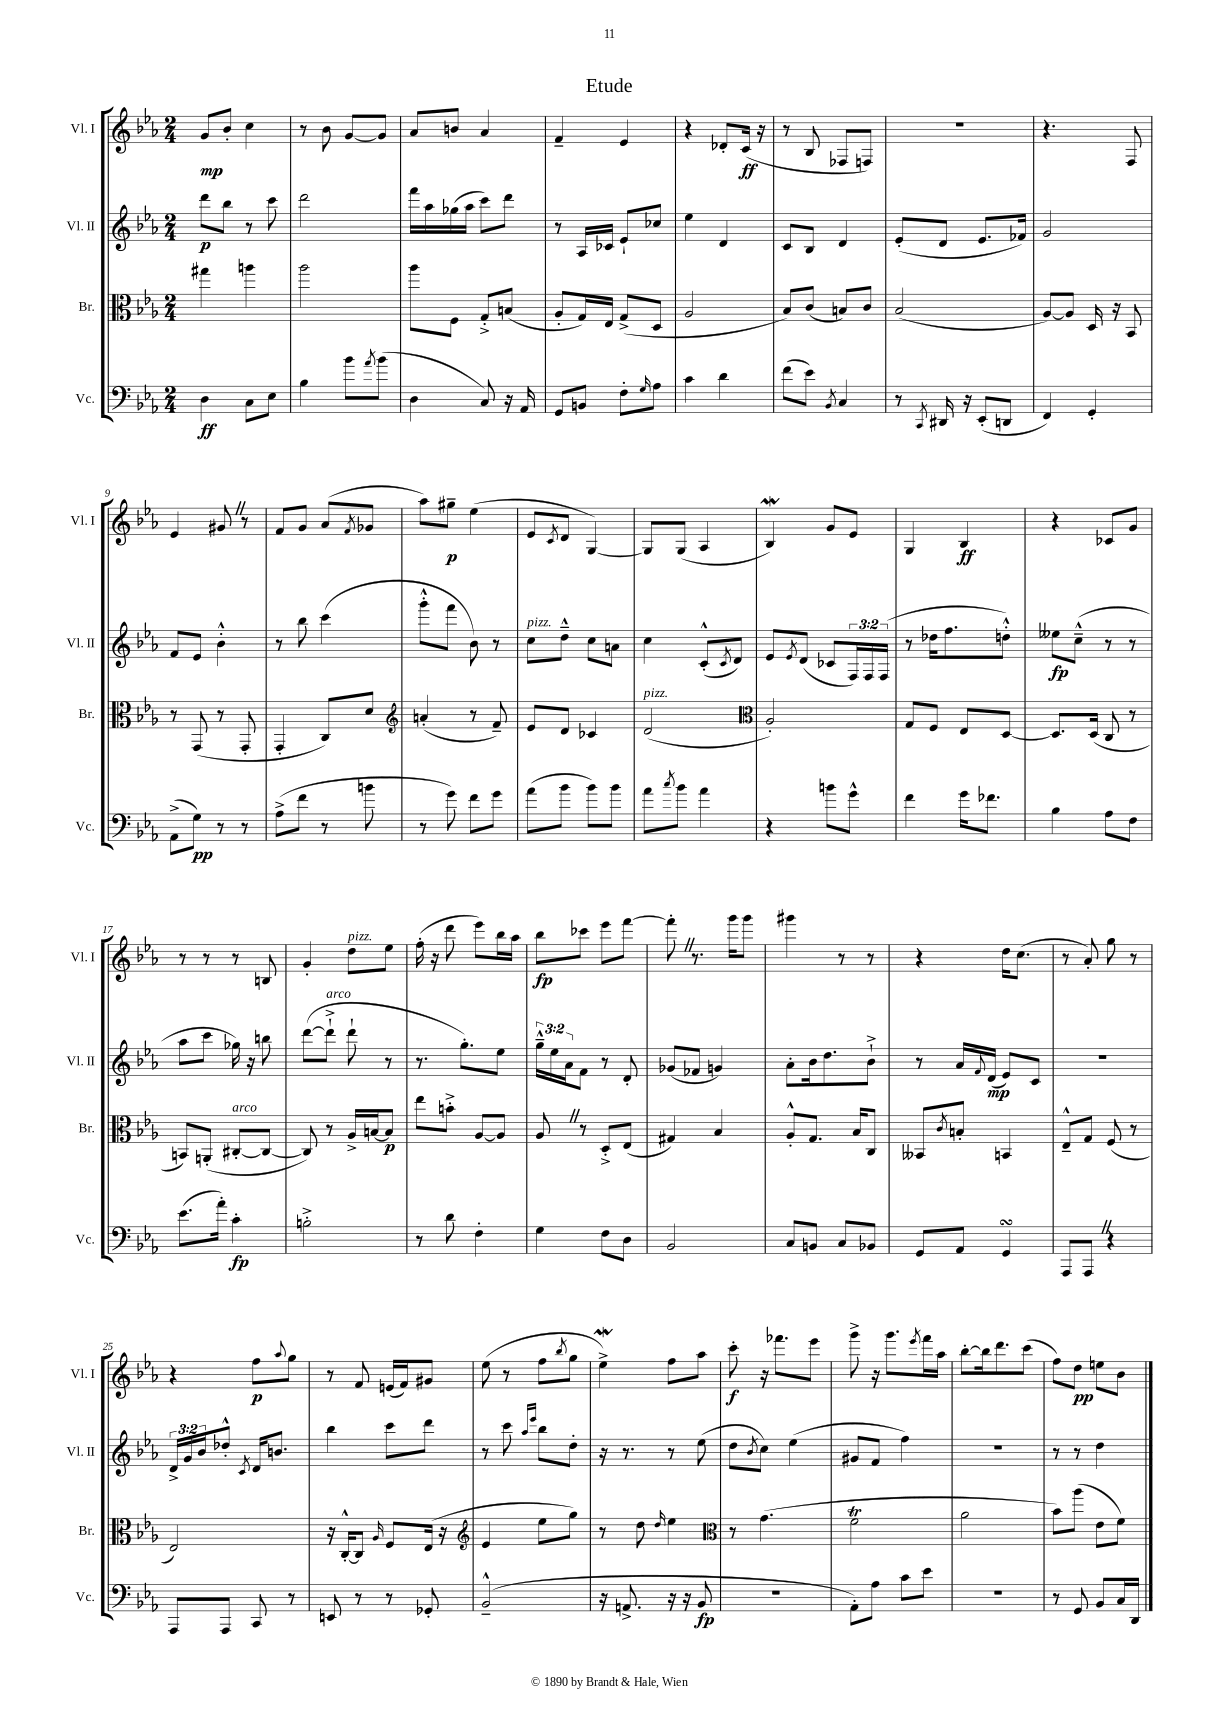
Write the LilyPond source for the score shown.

\header { title = "Etude" }
<<
\new StaffGroup <<
\new Staff = "s0" \with { instrumentName = "Vl. I" shortInstrumentName = "Vl. I" } {
    \clef treble \key ees \major \numericTimeSignature \time 2/4
    g'8\mp bes'8-. c''4 |
    r8 bes'8 g'8~ g'8 |
    aes'8 b'8 aes'4 |
    f'4-- ees'4 |
    r4 des'8-. c'16\ff( r16 |
    r8 bes8 fes8 f8) |
    R2 |
    r4. f8 |
    ees'4 gis'8 \once \override BreathingSign.text = \markup { \musicglyph "scripts.caesura.straight" } \breathe r8 |
    f'8 g'8 aes'8( \acciaccatura { f'8 } ges'8 |
    aes''8) gis''8--\p ees''4( |
    ees'8 \acciaccatura { c'8 } d'8 g4~) |
    g8 g8( aes4 |
    bes4\mordent) g'8 ees'8 |
    g4 bes4\ff |
    r4 ces'8 g'8 |
    r8 r8 r8 b8 |
    g'4-. d''8^\markup { \italic "pizz." } ees''8 |
    f''16-.( r16 d'''8 ees'''8) bes''16 aes''16 |
    bes''8\fp ces'''8 ees'''8 f'''8~ |
    f'''8-. \once \override BreathingSign.text = \markup { \musicglyph "scripts.caesura.straight" } \breathe r8. g'''16 g'''8 |
    gis'''4 r8 r8 |
    r4 d''16 c''8.( |
    r8 aes'8-.) g''8 r8 |
    r4 f''8\p \appoggiatura { aes''8 } g''8 |
    r8 f'8 e'16( f'16) gis'8 |
    ees''8( r8 f''8 \acciaccatura { bes''8 } g''8 |
    ees''4->\mordent) f''8 aes''8 |
    c'''8-.\f r16 fes'''8. ees'''8 |
    g'''8-> r16 g'''8. \acciaccatura { ees'''8 } f'''16 aes''16 |
    bes''8~-. bes''16 d'''8. c'''8( |
    f''8) d''8\pp e''8 bes'8 \bar "|." |
}
\new Staff = "s1" \with { instrumentName = "Vl. II" shortInstrumentName = "Vl. II" } {
    \clef treble \key ees \major \numericTimeSignature \time 2/4 \override Staff.TupletNumber.text = #tuplet-number::calc-fraction-text
    d'''8\p bes''8 r8 c'''8 |
    d'''2 |
    f'''16 aes''16 ges''16( aes''16 c'''8) d'''8 |
    r8 aes16 ces'16 ees'8-! ces''8 |
    ees''4 d'4 |
    c'8 bes8 d'4 |
    ees'8-.( d'8 ees'8. fes'16) |
    g'2 |
    f'8 ees'8 bes'4-.-^ |
    r8 bes''8 c'''4( |
    g'''8-.-^ f'''8 bes'8) r8 |
    c''8^\markup { \italic "pizz." } d''8---^ c''8 a'8 |
    c''4 c'8-.-^( \acciaccatura { c'8 } d'8) |
    ees'8 \acciaccatura { ees'8 } d'8( ces'8 \tuplet 3/2 { f16) f16 f16( } |
    r8 des''16 f''8. d''8-.-^) |
    eeses''8\fp c''8---^( r8 r8 |
    aes''8 c'''8 ges''16) r16 b''8 |
    d'''8~( d'''8-!->^\markup { \italic "arco" } d'''8-! r8 |
    r8. g''8.-.) ees''8 |
    \tuplet 3/2 { g''16---^ ees''16 aes'16 } f'8 r8 d'8-. |
    ges'8( fes'8 g'4) |
    aes'8-. bes'16 d''8. bes'8-!-> |
    r8 aes'16 \appoggiatura { f'8 } d'16\mp( ees'8) c'8 |
    R2 |
    \tuplet 3/2 { d'16-> g'16 bes'16 } des''8-.-^ \acciaccatura { c'8 } d'16 b'8. |
    bes''4 c'''8 d'''8 |
    r8 c'''8 \grace { aes''16 ees'''16 } bes''8 d''8-. |
    r16 r8. r8 ees''8( |
    d''8 \acciaccatura { bes'8 } c''8) ees''4( |
    gis'8 f'8 f''4) |
    r2 |
    r8 r8 d''4 \bar "|." |
}
\new Staff = "s2" \with { instrumentName = "Br." shortInstrumentName = "Br." } {
    \clef alto \key ees \major \numericTimeSignature \time 2/4
    gis''4 a''4 |
    aes''2 |
    aes''8 f8 g8-.-> b8( |
    aes8-. g16) ees16 g8->( d8 |
    aes2 |
    bes8) c'8( b8) c'8 |
    bes2( |
    aes8~) aes8 d16 r16 bes,8 |
    r8 g,8( r8 g,8-. |
    g,4-. c8) d'8 |
    \clef treble a'4-.( r8 f'8--) |
    ees'8 d'8 ces'4 |
    d'2^\markup { \italic "pizz." }( |
    \clef alto aes2-.) |
    g8 f8 ees8 d8~ |
    d8. d16( c8 r8 |
    b,8) a,8-.( cis8~-.^\markup { \italic "arco" } cis8~ |
    cis8) r8 aes16-> b16~ b8\p |
    ees''8 b'8-.-> aes8~ aes8 |
    aes8 \once \override BreathingSign.text = \markup { \musicglyph "scripts.caesura.straight" } \breathe r8 d8-.-> ees8( |
    gis4) bes4 |
    aes8-.-^ g8. bes16 c8 |
    beses,8 \acciaccatura { c'8 } b8-. b,4 |
    ees8---^ g8 f8( r8 |
    ees2) |
    r16 c16~-.-^ c8 \grace { aes16 } f8 ees16( r16 |
    \clef treble ees'4 ees''8 g''8) |
    r8 d''8 \grace { d''16 } ees''4 |
    \clef alto r8 g'4.( |
    f'2\trill |
    aes'2 |
    bes'8) aes''8( ees'8 f'8) \bar "|." |
}
\new Staff = "s3" \with { instrumentName = "Vc." shortInstrumentName = "Vc." } {
    \clef bass \key ees \major \numericTimeSignature \time 2/4
    d4\ff c8 ees8 |
    bes4 bes'8 \acciaccatura { aes'8 } bes'8( |
    d4 c8) r16 aes,16 |
    g,8 b,8 f8-. \grace { g16 } aes8 |
    c'4 d'4 |
    f'8( ees'8) \acciaccatura { bes,8 } c4 |
    r8 \acciaccatura { c,8 } dis,16 r16 ees,8-.( d,8 |
    f,4) g,4-. |
    aes,8->( g8\pp) r8 r8 |
    aes8->( f'8 r8 b'8 |
    r8 g'8) f'8 g'8 |
    aes'8( bes'8 bes'8) bes'8 |
    aes'8 \acciaccatura { c''8 } bes'8 aes'4 |
    r4 b'8 g'8-^ |
    f'4 g'16 fes'8. |
    bes4 aes8 f8 |
    ees'8.( aes'16-.) c'4-.\fp |
    b2-.-> |
    r8 d'8 f4-. |
    g4 f8 d8 |
    bes,2 |
    c8 b,8 c8 bes,8 |
    g,8 aes,8 g,4\turn |
    aes,,8 aes,,8 \once \override BreathingSign.text = \markup { \musicglyph "scripts.caesura.straight" } \breathe r4 |
    aes,,8 aes,,8 c,8 r8 |
    e,8 r8 r8 ges,8-. |
    bes,2---^( |
    r16 a,8.-> r16 r16 bes,8\fp |
    R2 |
    aes,8-.) aes8 c'8 ees'8 |
    R2 |
    r8 g,8 bes,8 c16 d,16 \bar "|." |
}
>>
>>
